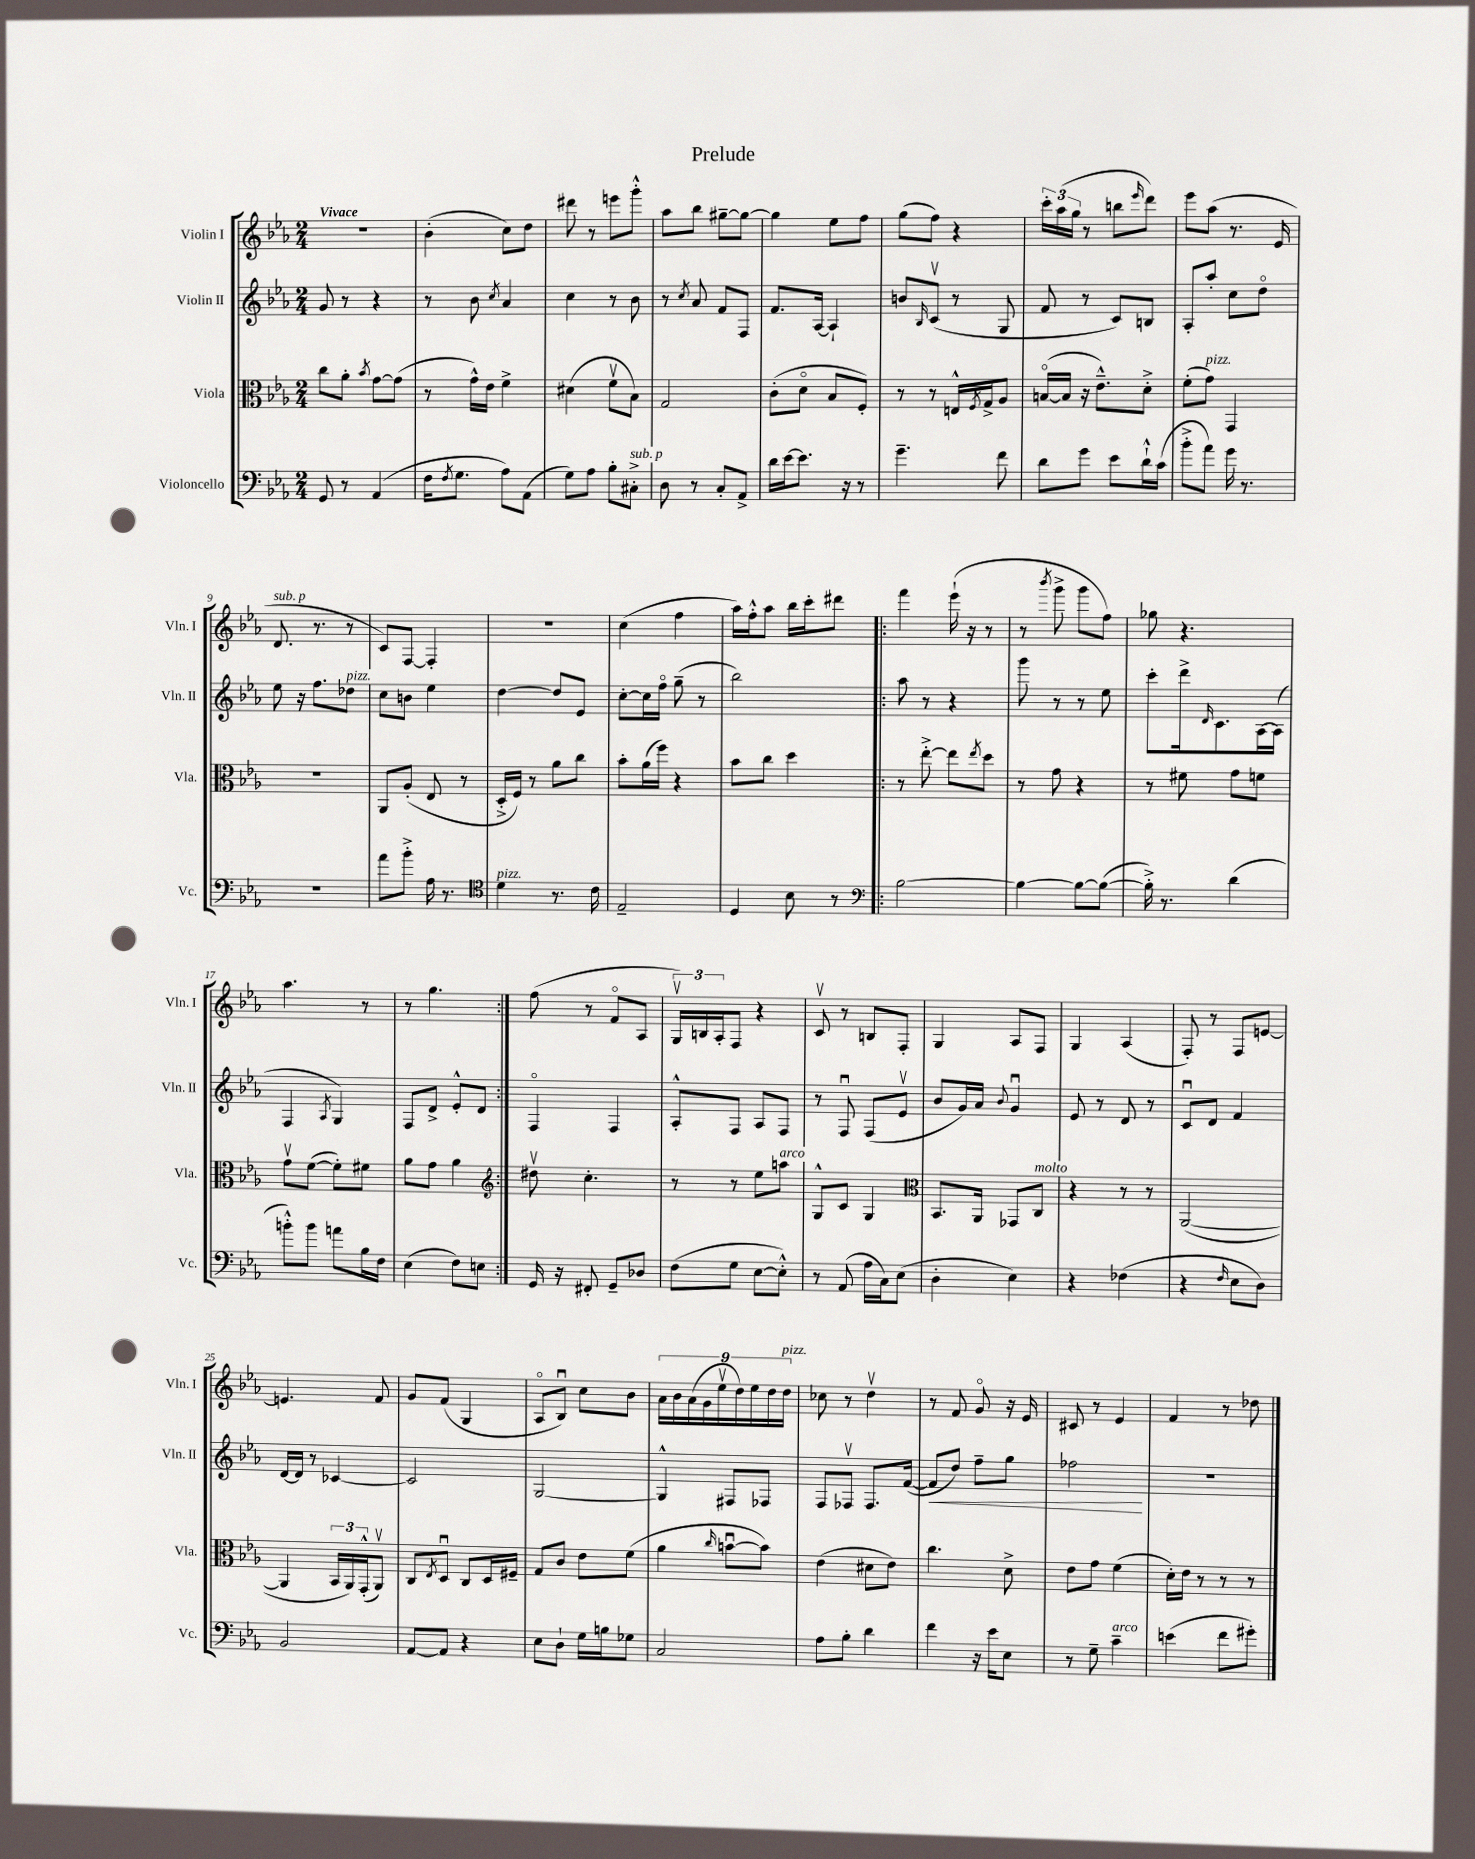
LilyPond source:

\header { title = "Prelude" }
<<
\new StaffGroup <<
\new Staff = "s0" \with { instrumentName = "Violin I" shortInstrumentName = "Vln. I" } {
    \clef treble \key ees \major \numericTimeSignature \time 2/4 \tempo "Vivace"
    r2 |
    bes'4-.( c''8) d''8 |
    dis'''8 r8 e'''8 g'''8-.-^ |
    aes''8 bes''8 gis''8~-- gis''8~ |
    gis''4 ees''8 f''8 |
    g''8( f''8) r4 |
    \tuplet 3/2 { c'''16-. aes''16( g''16 } r8 b''8 \grace { ees'''16 } d'''8) |
    ees'''8 aes''8( r8. ees'16 |
    d'8.^\markup { \italic "sub. p" } r8. r8 |
    c'8) f8~ f4-. |
    r2 |
    c''4( f''4 |
    aes''16) f''16-.-^ aes''8 bes''16 c'''16-. dis'''8 |
    \repeat volta 2 { f'''4 ees'''16-!( r16 r8 |
    r8 \acciaccatura { bes'''8 } g'''8-> g'''8 f''8) |
    ges''8 r4. |
    aes''4. r8 |
    r8 g''4. | }
    f''8( r8 f'8\flageolet aes8 |
    \tuplet 3/2 { g16\upbow) b16 aes16-. } f8 r4 |
    c'8\upbow r8 b8 f8-. |
    g4 aes8 f8 |
    g4 aes4( |
    f8-.) r8 f8 e'8~ |
    e'4. f'8 |
    g'8 f'8( g4 |
    aes8\flageolet bes8\downbow) c''8 bes'8 |
    \tuplet 9/8 { aes'16 bes'16 aes'16( g'16 ees''16\upbow d''16) ees''16 d''16 d''16^\markup { \italic "pizz." } } |
    ces''8 r8 d''4\upbow |
    r8 f'8 g'8\flageolet r16 ees'16 |
    cis'8 r8 ees'4 |
    f'4 r8 des''8 \bar "|." |
}
\new Staff = "s1" \with { instrumentName = "Violin II" shortInstrumentName = "Vln. II" } {
    \clef treble \key ees \major \numericTimeSignature \time 2/4
    g'8 r8 r4 |
    r8 bes'8 \acciaccatura { c''8 } aes'4 |
    c''4 r8 bes'8 |
    r8 \acciaccatura { c''8 } aes'8 f'8 f8 |
    f'8. aes16~ aes4-! |
    b'8 \grace { bes16 } c'8\upbow( r8 g8 |
    f'8 r8 c'8) b8 |
    aes8-. aes''8-. c''8 d''8\flageolet |
    ees''8 r16 f''8. des''8^\markup { \italic "pizz." } |
    c''8 b'8 ees''4 |
    d''4~ d''8 ees'8 |
    c''8~-. c''16 f''16\flageolet g''8--( r8 |
    bes''2) |
    \repeat volta 2 { aes''8 r8 r4 |
    g'''8 r8 r8 ees''8 |
    c'''8-. d'''16-> \grace { d'16 } c'8. aes16~ aes16( |
    f4 \acciaccatura { aes8 } g4) |
    f8 d'8-> ees'8-.-^ d'8 | }
    f4\flageolet f4 |
    aes8-.-^ f8 aes8 f8 |
    r8 f8\downbow f8( ees'8\upbow |
    bes'8 g'16) aes'16 \appoggiatura { bes'8 } g'4\downbow |
    ees'8 r8 d'8 r8 |
    c'8\downbow d'8 f'4 |
    d'16~ d'16 r8 ces'4~ |
    ces'2 |
    g2~ |
    g4-^ fis8 fes8 |
    f8 fes8\upbow fes8. f'16~( |
    f'8\< d''8) f''8-- g''8 |
    fes''2\! |
    R2 \bar "|." |
}
\new Staff = "s2" \with { instrumentName = "Viola" shortInstrumentName = "Vla." } {
    \clef alto \key ees \major \numericTimeSignature \time 2/4
    c''8 aes'8-. \acciaccatura { bes'8 } g'8~ g'8( |
    r8 g'16-^) ees'16 f'4-> |
    dis'4( f'8\upbow bes8) |
    g2 |
    c'8-.( d'8\flageolet bes8 f8-.) |
    r8 r8 e16-^ \acciaccatura { f8 } g16-> aes8 |
    b16~\flageolet( b16 r16 ees'8.---^) d'8-.-> |
    f'8-.( g'8^\markup { \italic "pizz." }) g,4 |
    R2 |
    aes,8 aes8-.( ees8 r8 |
    d16-.-> f16) r8 aes'8 c''8 |
    bes'8-. aes'16( f''16) r4 |
    bes'8 c''8 d''4 |
    \repeat volta 2 { r8 ees''8~-.-> ees''8 \acciaccatura { ees''8 } d''8 |
    r8 g'8 r4 |
    r8 fis'8 g'8 f'8 |
    g'8\upbow f'8~( f'8-.) fis'8 |
    aes'8 g'8 aes'4 | }
    \clef treble dis''8\upbow c''4.-. |
    r8 r8 ees''8 a''8^\markup { \italic "arco" } |
    g8-^ c'8 g4 |
    \clef alto bes,8. aes,16 ges,8 c8^\markup { \italic "molto" } |
    r4 r8 r8 |
    aes,2~( |
    aes,4 \tuplet 3/2 { bes,16 aes,16) g,16-.-^( } aes,8\upbow) |
    c8 \acciaccatura { ees8 } d8\downbow c8 d16 fis16-- |
    g8 c'8 ees'8 f'8( |
    aes'4 \grace { c''16 } b'8~\downbow b'8) |
    ees'4( dis'8 ees'8) |
    c''4. d'8-> |
    ees'8 g'8 f'4( |
    d'16-.) ees'16 r8 r8 r8 \bar "|." |
}
\new Staff = "s3" \with { instrumentName = "Violoncello" shortInstrumentName = "Vc." } {
    \clef bass \key ees \major \numericTimeSignature \time 2/4
    g,8 r8 aes,4( |
    f16 \acciaccatura { f8 } g8. aes8) aes,8( |
    g8) aes8 bes8-. cis8-.->^\markup { \italic "sub. p" } |
    d8 r8 c8-. aes,8-> |
    d'16 ees'16~ ees'8. r16 r8 |
    g'4.-- f'8 |
    d'8 g'8 ees'8 d'16-!-^ c'16( |
    bes'8-.-> aes'8) g'16 r8. |
    R2 |
    aes'8 bes'8-.-> aes16 r8. |
    \clef tenor d'4^\markup { \italic "pizz." } r8. c'16 |
    ees2-- |
    d4 bes8 r8 |
    \repeat volta 2 { \clef bass bes2~ |
    bes4~ bes8~ bes8~( |
    bes16-.->) r8. d'4( |
    b'8-.-^) b'8 a'8 bes16 f16 |
    ees4( f8) e8 | }
    g,16 r16 fis,8-. g,8-- des8 |
    f8( g8 ees8~ ees8-.-^) |
    r8 aes,8( aes16 c16) ees8( |
    d4-. ees4) |
    r4 fes4( |
    r4 \grace { f16 } ees8 d8) |
    bes,2 |
    aes,8~ aes,8 r4 |
    ees8 d8-! g16 b16 ges8 |
    c2 |
    aes8 bes8-. d'4 |
    f'4 r16 ees'16 ees8 |
    r8 g8-- c'4--^\markup { \italic "arco" } |
    e'4( f'8 gis'8-.) \bar "|." |
}
>>
>>
